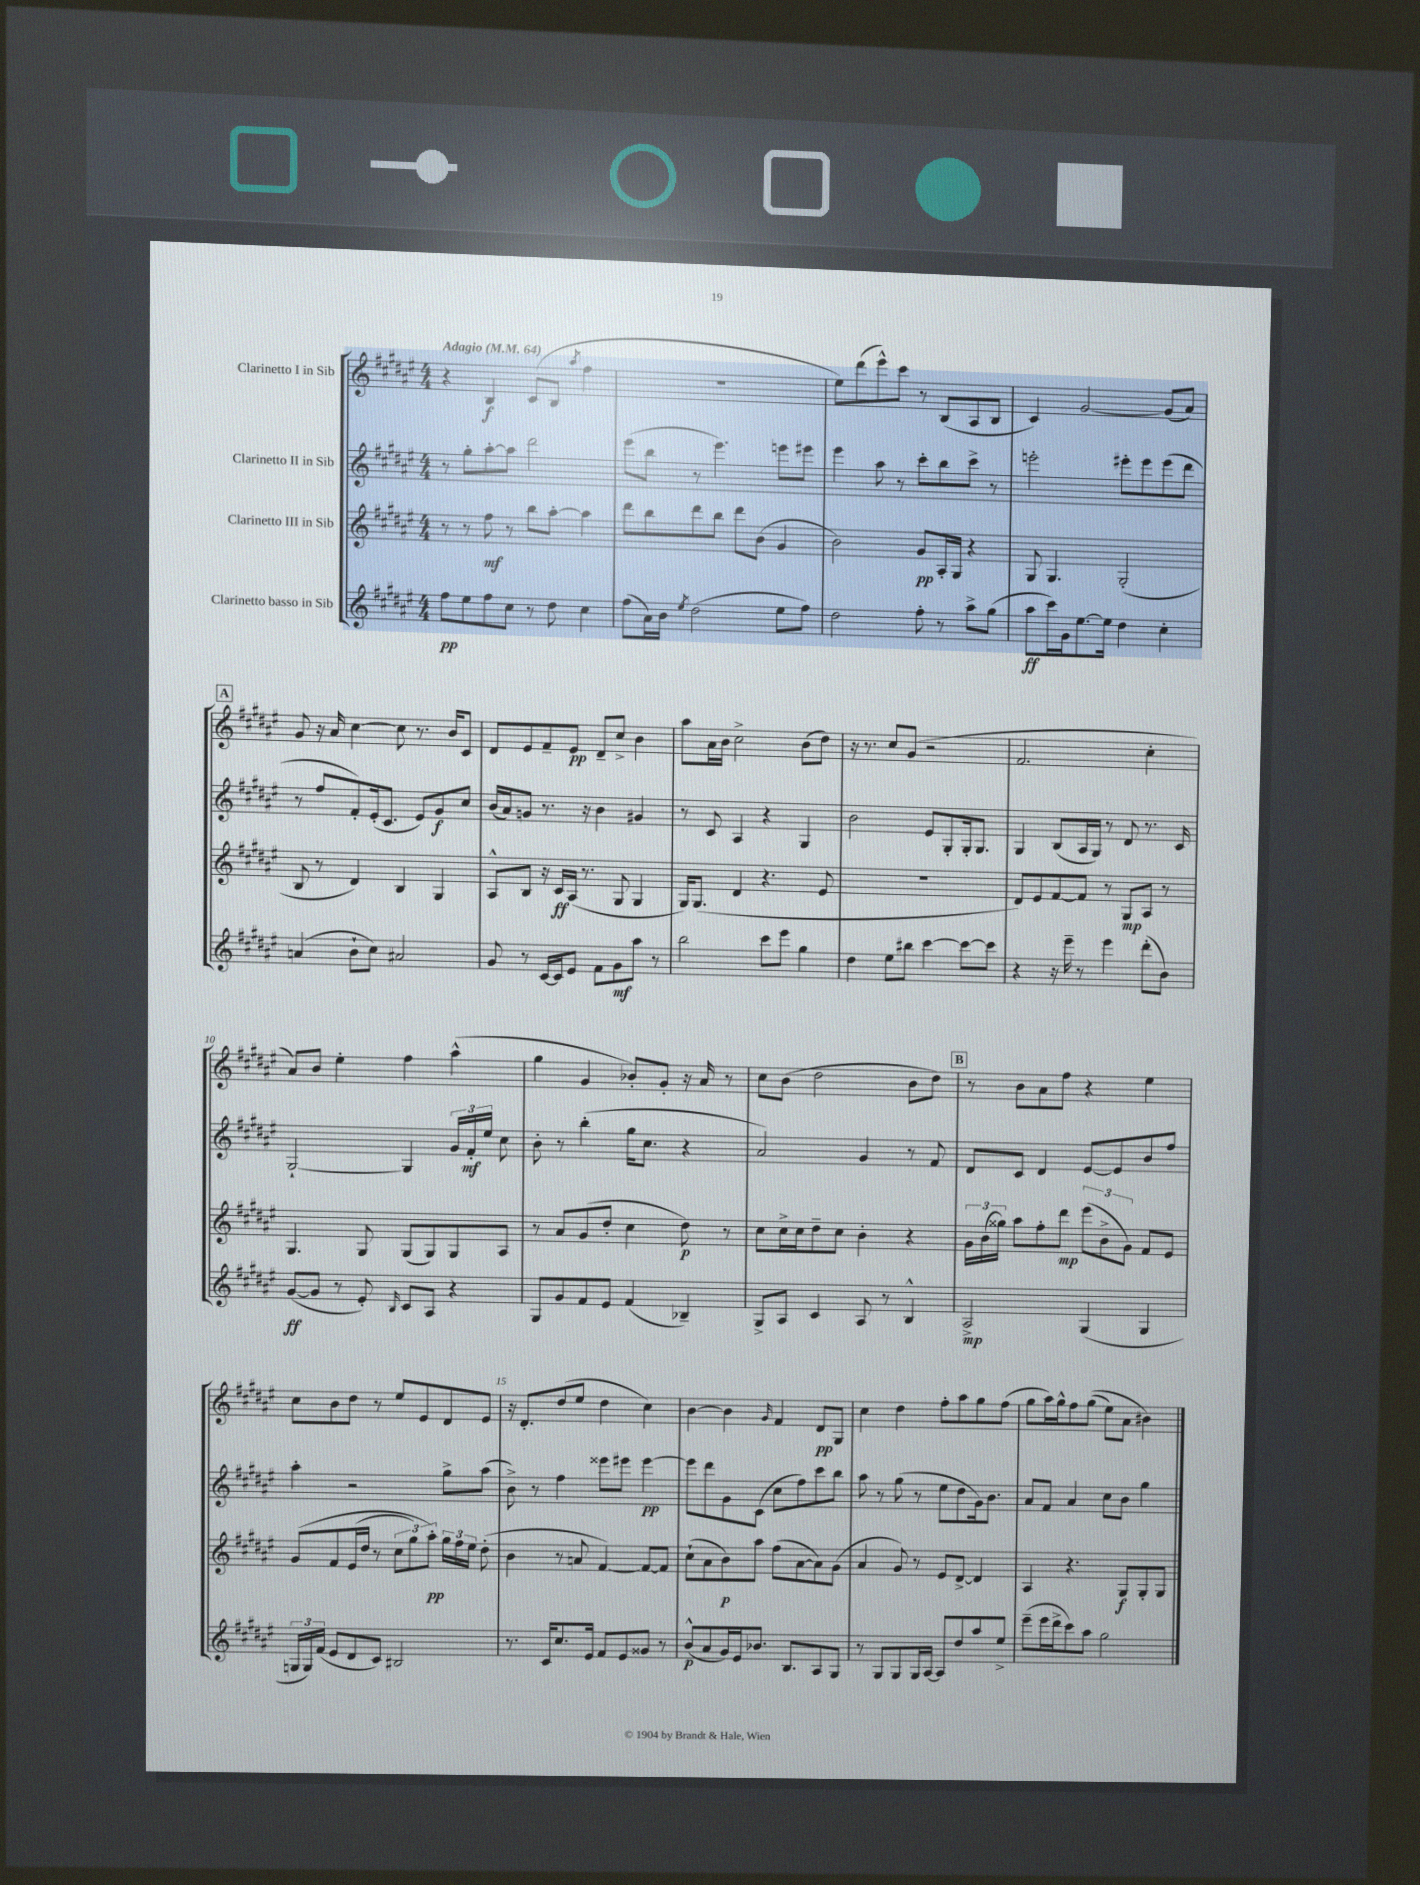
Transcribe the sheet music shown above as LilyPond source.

<<
\new StaffGroup <<
\new Staff = "s0" \with { instrumentName = "Clarinetto I in Sib" } {
    \clef treble \key fis \major \numericTimeSignature \time 4/4 \tempo "Adagio" 4 = 64
    \autoBeamOff r4 b4\f cis'8[( b8] \acciaccatura { ais''8 } fis''4 |
    R1 |
    eis''8[) dis'''8( eis'''8-^) cis'''8] r8 b8[( ais8 b8] |
    cis'4) gis'2~ gis'8[( ais'8]) |
    \mark \markup { \box "A" } gis'8 r16 ais'16 cis''4~ cis''8 r8. b'16[ cis'8] |
    dis'8[ eis'8 fis'8-- eis'8]\pp dis'8[-- cis''8]-> b'4 |
    ais''8[ ais'16 b'16] cis''2-> b'8[( dis''8]) |
    r16 r8. cis''8[ gis'8]( r2 |
    fis'2. cis''4-. |
    ais'8[) b'8] eis''4-. fis''4 ais''4-^( |
    gis''4 gis'4 bes'8[-.) gis'8]-. r16 ais'16 r8 |
    cis''8[ b'8]( dis''2 b'8[ dis''8]) |
    \mark \markup { \box "B" } r8 b'8[ ais'8 fis''8] r4 eis''4 |
    cis''8[ b'8 dis''8] r8 eis''8[ eis'8 dis'8 eis'8] |
    r16 dis'8.[-. dis''8( eis''8] dis''4 cis''4) |
    b'4~ b'4 \grace { gis'16 } fis'4 dis'8[\pp gis8] |
    cis''4 dis''4 fis''8[-. ais''8 gis''8 fis''8]( |
    gis''8[ ais''16) gis''16-^ fis''8 gis''8](\( eis''8[) ais'8] bis'4\) \bar "|." |
}
\new Staff = "s1" \with { instrumentName = "Clarinetto II in Sib" } {
    \clef treble \key fis \major \numericTimeSignature \time 4/4
    \autoBeamOff r8 gis''8[-. ais''8~-. ais''8] dis'''2 |
    eis'''8[( b''8] r8 eis'''4.) e'''8[ eis'''8] |
    eis'''4 ais''8 r8 cis'''8[-. b''8 cis'''8]-> r8 |
    e'''2-. eis'''8[-. eis'''8 eis'''8( dis'''8] |
    \mark \markup { \box "A" } r8 fis''8[ fis'8-.) eis'16-.( cis'8.] eis'8[) gis'8\f cis''8] |
    b'16[( ais'16) g'8] r8. r16 b'4 gis'4 |
    r8 cis'8 ais4 r4 gis4 |
    b'2 eis'8[ gis8-. gis16-. gis8.] |
    gis4 b8[( ais16 gis16]) r8 dis'8 r8. cis'16 |
    gis2~-! gis4 \tuplet 3/2 { gis'16[ fis'16-.\mf eis''16] } cis''8 |
    b'8-. r8 b''4-.( gis''16[ cis''8.] r4 |
    ais'2) gis'4 r8 fis'8 |
    \mark \markup { \box "B" } dis'8[ cis'8] dis'4 eis'8[~ eis'8 b'8 fis''8] |
    ais''4-. r2 gis''8[-> ais''8]( |
    b'8->) r8 fis''4 eisis'''8[ eis'''8] eis'''4~\pp |
    eis'''8[ dis'''8 gis'8 cis'8]( cis''8[ fis''8) cis'''8 b''8] |
    ais''8 r8 gis''8( r8 eis''8[ dis''8 gis'16) b'8.] |
    ais'8[ fis'8] ais'4 cis''8[ b'8] gis''4 \bar "|." |
}
\new Staff = "s2" \with { instrumentName = "Clarinetto III in Sib" } {
    \clef treble \key fis \major \numericTimeSignature \time 4/4
    \autoBeamOff r8 r8 fis''8\mf r8 b''8[ ais''8]~-. ais''4 |
    dis'''8[ b''8 dis'''8 b''8] dis'''8[ b'8]( gis'4 |
    b'2) gis'8[\pp ais16-. gis16] r4 |
    gis8 gis4. gis2-.( |
    \mark \markup { \box "A" } b8 r8 dis'4) b4 gis4 |
    ais8[-^ b8] r16 cis'16[\ff ais16]( r8. gis8 gis4 |
    gis16[) gis8.]( dis'4 r4. eis'8 |
    R1 |
    dis'8[) eis'8 fis'8~ fis'8] r8 gis8[\mp ais8] r8 |
    gis4. gis8 gis8[( gis8) gis8 ais8] |
    r8 ais'8[ gis'8( dis''8]-. cis''4 dis''8\p) r8 |
    cis''8[ cis''16-> cis''16 dis''8-- cis''8] b'4-. r4 |
    \mark \markup { \box "B" } \tuplet 3/2 { gis'16[ b'16( gisis''16]) } ais''8[ fis''8-. dis'''8]\mp \tuplet 3/2 { eis'''8[( b'8-> gis'8]) } fis'8[ eis'8] |
    gis'8[\( fis'8 eis'16( dis''16] r8 \tuplet 3/2 { cis''8[ gis''8) ais''8]-.\pp\) } \tuplet 3/2 { gis''16[ fis''16 eis''16] } dis''8-.( |
    b'4 r8 a'8 fis'4~) fis'8[~ fis'8] |
    cis''8[-!( ais'8 b'8\p) ais''8] fis''8[( ais'8~ ais'8) gis'8]( |
    ais'4 gis'8) r8 eis'8[ dis'8]~-> dis'4 |
    ais4 r4. gis8[\f gis8-. gis8] \bar "|." |
}
\new Staff = "s3" \with { instrumentName = "Clarinetto basso in Sib" } {
    \clef treble \key fis \major \numericTimeSignature \time 4/4
    \autoBeamOff fis''8[\pp eis''8 fis''8 cis''8] r8 dis''8 cis''4 |
    fis''8[( ais'16) b'16] \acciaccatura { eis''8 } dis''2( eis''8[ fis''8]) |
    dis''2 fis''8-. r8 ais''8[-> gis''8]( |
    ais''8[\ff cis'''16) gis'16 eis''8.~ eis''16] dis''4 cis''4-. |
    \mark \markup { \box "A" } a'4( b'8[-! cis''8]) ais'2 |
    gis'8 r8 cis'16[~ cis'16 eis'8] fis'8[ gis'8\mf ais''8] r8 |
    b''2 cis'''8[ eis'''8] gis''4 |
    dis''4 eis''8[ bis''8] cis'''4~ cis'''8[~ cis'''8] |
    r4 r16 eis'''16-- r8 eis'''4 dis'''8[-.( b'8]) |
    gis'8[~\ff( gis'8] r8 eis'8-.) \grace { b16 } cis'8[ ais8] r4 |
    gis8[ gis'8 fis'8 eis'8] fis'4( bes4--) |
    gis8[-> ais8] cis'4 ais8 r8 b4-^ |
    \mark \markup { \box "B" } ais2->\mp gis4( gis4 |
    \tuplet 3/2 { g16[ g16) fis'16]( } eis'8[ dis'8 cis'8]) bis2 |
    r8. cis'16[ cis''8. eis'16] fis'8[ eis'8 gisis'8] r8 |
    b'8[-^\p( ais'8 gis'16) eis'16 bes'8.] b8.[ ais8 gis8] |
    r8 gis8[ gis8 gis16 ais16]~ ais8[ dis''8 ais''8 eis''8]-> |
    eis'''8[--( eis'''16 dis'''16-> cis'''8) ais''8] gis''2 \bar "|." |
}
>>
>>
\layout { \context { \Score \override BarNumber.break-visibility = ##(#f #t #t) barNumberVisibility = #(every-nth-bar-number-visible 5) } }
